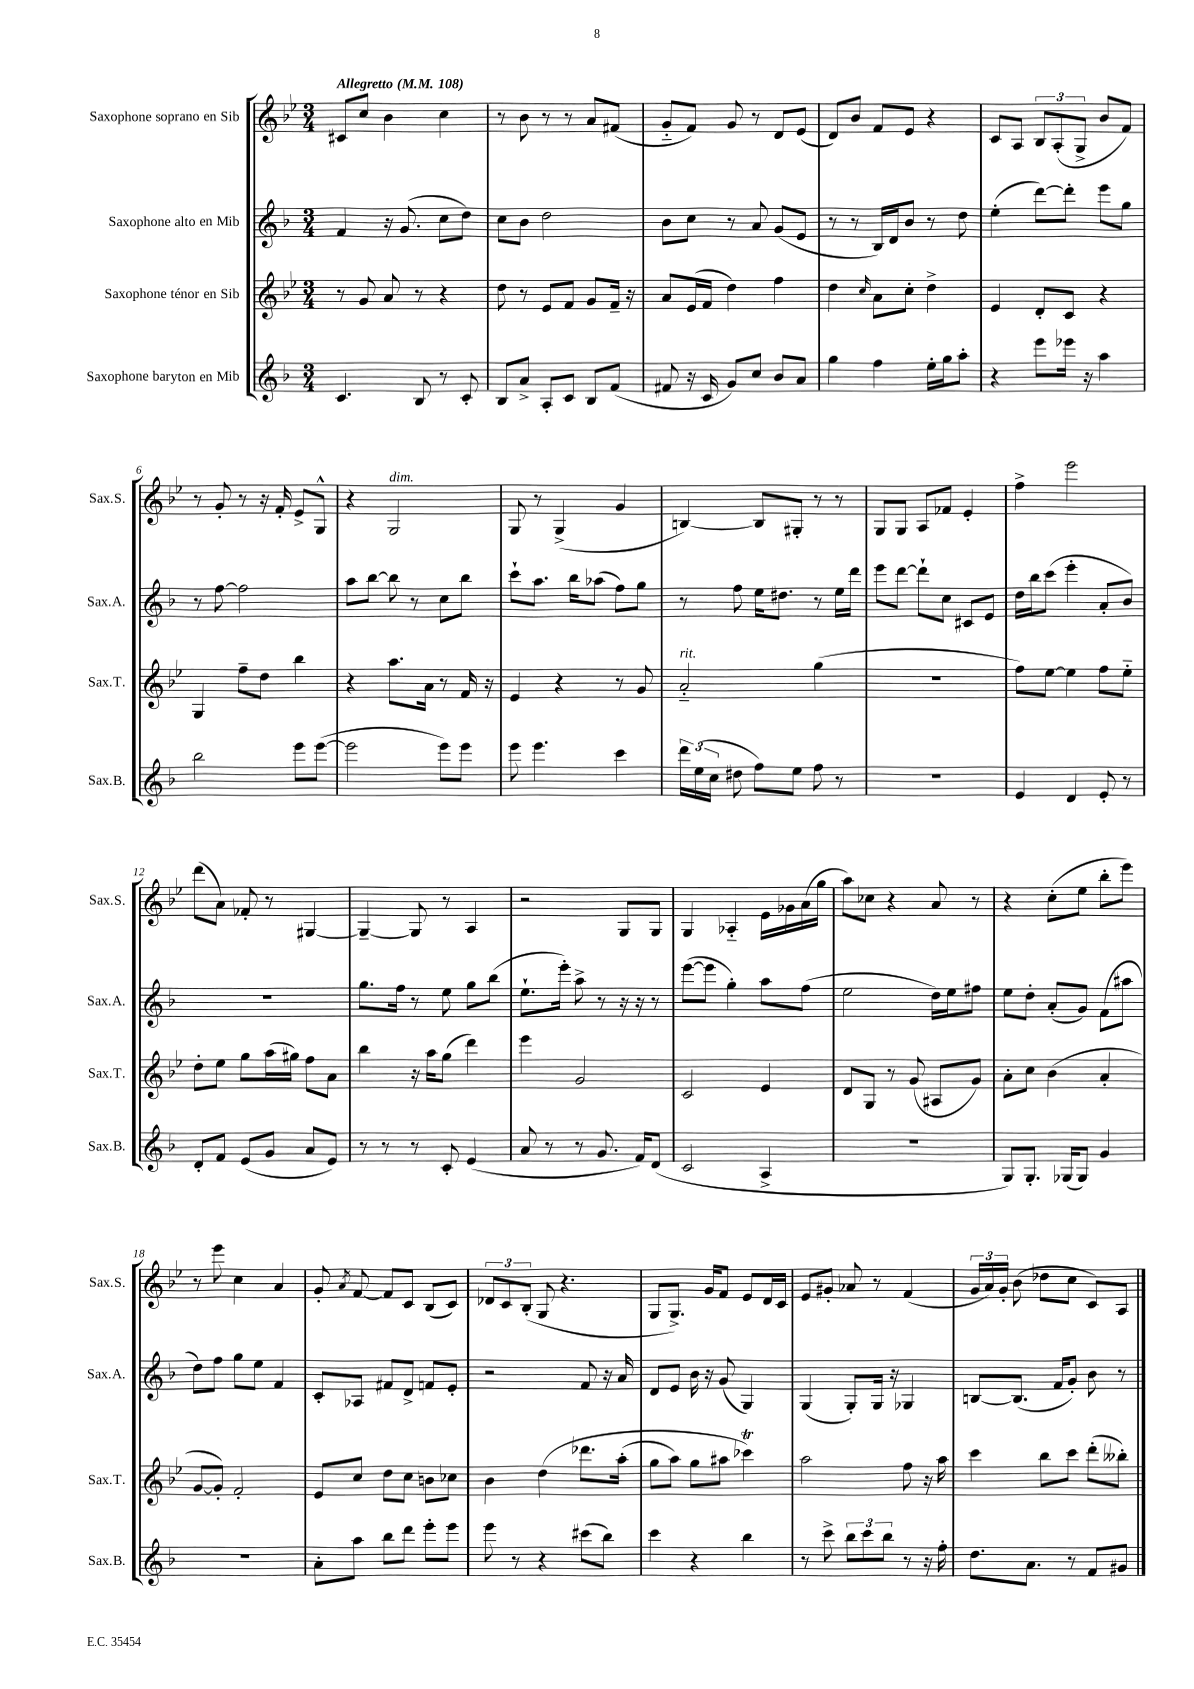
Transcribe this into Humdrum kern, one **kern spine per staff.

**kern	**kern	**kern	**kern
*staff4	*staff3	*staff2	*staff1
*clefG2	*clefG2	*clefG2	*clefG2
*k[b-]	*k[b-e-]	*k[b-]	*k[b-e-]
*M3/4	*M3/4	*M3/4	*M3/4
*MM108	*MM108	*MM108	*MM108
4.c/	8r	4f/	8c#/L
.	8g/	.	8cc/J
.	8a/	16r	4b-\
.	.	(8.g/	.
8B-/	8r	.	.
8r	4r	8cc\L	4cc\
8c'/	.	8dd\J)	.
=	=	=	=
8B-/L	8dd\	8cc\L	8r
8a^/J	8r	8b-\J	8b-\
8A'/L	8e-/L	2dd\	8r
8c/J	8f/J	.	8r
8B-/L	8g/L	.	8a/L
(8f/J	16f~/Jk	.	(8f#/J
.	16r	.	.
=	=	=	=
8f#/	8a/L	8b-\L	8g'~/L
16r	(16e-/L	8cc\J	8f/J)
16c/	16f/JJ	.	.
8g/L)	4dd\)	8r	8g/
8cc/J	.	8a/	8r
8b-/L	4ff\	(8g/L	8d/L
8a/J	.	8e/J	(8e-/J
=	=	=	=
4gg\	4dd\	8r	8d/L)
.	.	8r	8b-/J
.	16qqcc/	.	.
4ff\	8a\L	16B-/LL)	8f/L
.	.	16d/J	.
.	8cc'\J	8b-/J	8e-/J
16ee'\LL	4dd^\	8r	4r
16gg\J	.	.	.
8aa'\J	.	8dd\	.
=	=	=	=
4r	4e-/	(4ee'\	8c/L
.	.	.	8A/J
8eee\L	8d'/L	[8ddd\L)	12B-/L
.	.	.	(12A'/
16eee-\Jk	8c/J	8ddd'\]J	.
.	.	.	12G^/J
16r	.	.	.
4aa\	4r	8eee\L	8b-/L
.	.	8gg\J	8f/J)
=	=	=	=
2bb-\	4G/	8r	8r
.	.	[8ff\	8g'/
.	8ff~\L	2ff\]	8r
.	8dd\J	.	16r
.	.	.	16f'/
8eee\L	4bb-\	.	8e-^/L
([8eee\J	.	.	8G^^/J
=	=	=	=
2eee\]	4r	8aa\L	4r
.	.	[8bb-\J	.
.	8.aa\L	8bb-\]	2G/
.	.	8r	.
.	16a\Jk	.	.
8eee\L)	8r	8cc\L	.
8eee\J	16f/	8bb-\J	.
.	16r	.	.
=	=	=	=
8eee\	4e-/	8ccc`\L	8G/
4.eee\	.	8.aa\J	8r
.	4r	.	(4G^/
.	.	16bb-\LK	.
.	.	(8aa-\J	.
4ccc\	8r	8ff\L)	4g/
.	8g/	8gg\J	.
=	=	=	=
24ddd\LL	2a'~/	8r	[4B/)
(24ee\	.	.	.
24cc\JJ	.	.	.
8dd#\	.	8ff\	.
8ff\L)	.	16ee\LK	8B/]L
.	.	8.dd#\J	.
8ee\J	.	.	8G#'/J
8ff\	(4gg\	8r	8r
8r	.	16ee\LL	8r
.	.	16ddd\JJ	.
=	=	=	=
2.r	2.r	8eee\L	8G/L
.	.	[8ddd\J	8G/J
.	.	8ddd`\]L	8A/L
.	.	8cc\J	8f-/J
.	.	8c#/L	4e-'/
.	.	8e/J	.
=	=	=	=
4e/	8ff\L)	16dd\LL	4ff^\
.	.	16bb-\J	.
.	[8ee-\J	(8ccc\J	.
4d/	4ee-\]	4eee'\	2eee-\
8e'/	8ff\L	8a'/L	.
8r	8ee-'~\J	8b-/J)	.
=	=	=	=
8d'/L	8dd'\L	2.r	(8ddd\L
8f/J	8ee-\J	.	8a\J)
(8e/L	8gg\L	.	8f-'/
8g/J	(16aa\L	.	8r
.	16gg#\JJ)	.	.
8a/L	8ff\L	.	[4G#/
8e/J)	8a\J	.	.
=	=	=	=
8r	4bb-\	8.gg\L	4G#~/_
8r	.	.	.
.	.	16ff\Jk	.
8r	16r	8r	8G#/]
.	16aa\LK	.	.
8c'/	(8gg\J	8ee\	8r
(4e/	4ddd\)	8gg\L	4A/
.	.	(8bb-\J	.
=	=	=	=
8a/	4eee-\	8.ee`\L	2r
8r	.	.	.
.	.	16eee'\Jk)	.
8r	2g/	8aa^\	.
8.g/	.	8r	.
.	.	16r	8G/L
16f/LK)	.	16r	.
(8d/J	.	8r	8G/J
=	=	=	=
2c/	2c/	([8eee\L	4G/
.	.	8eee\]J	.
.	.	4gg'\)	4A-'~/
4A^/	4e-/	8aa\L	16e-\LL
.	.	.	16g-\
.	.	(8ff\J	(16a\
.	.	.	16gg\JJ
=	=	=	=
2.r	8d/L	2ee\	8aa\L)
.	8G/J	.	8cc-\J
.	8r	.	4r
.	(8g/	.	.
.	8A#/L	16dd\LL)	8a/
.	.	16ee\J	.
.	8g/J)	8ff#\J	8r
=	=	=	=
8G/L)	8a'\L	8ee\L	4r
8.G'/J	8cc\J	8dd'\J	.
.	(4b-\	(8a'/L	(8cc'\L
(16G-/LK	.	.	.
8G-/J)	.	8g/J)	8ee-\J
4g/	4a'/	(8f\L	8bb-'\L
.	.	8aa#\J	8eee-\J)
=	=	=	=
2.r	[8g/L	8dd\L)	8r
.	8g'/]J)	8ff\J	8eee-\
.	2f'/	8gg\L	4cc\
.	.	8ee\J	.
.	.	4f/	4a/
=	=	=	=
8a'\L	8e-/L	8c'/L	8g'/
.	.	.	8qa/
8aa\J	8cc/J	8A-/J	[8f/
8bb-\L	8dd\L	8f#/L	8f/]L
8ddd\J	8cc\J	8d^/J	8c/J
8eee'\L	8b\L	8f/L	(8B-/L
8eee\J	8cc-\J	8e'/J	8c/J)
=	=	=	=
8eee\	4b-\	2r	12d-/L
.	.	.	12c/
8r	.	.	.
.	.	.	(12B-'/J
4r	&(4dd\	.	8G/
.	.	.	4.r
(8ccc#\L	8.ddd-\L	8f/	.
8bb-\J)	.	16r	.
.	(16aa'\Jk	16a/	.
=	=	=	=
4ccc\	8gg\L	8d/L	8G/L
.	8aa\J)	8e/J	8.G^/J)
4r	8gg\L	16b-\	.
.	.	16r	16g/LK
.	8aa#\J	(8g/	8f/J
4bb-\	4ccc-\&)	4G/)	8e-/L
.	.	.	16d/L
.	.	.	16c/JJ
=	=	=	=
8r	2aa\	(4G/	8e-/L
8ccc^\	.	.	8g#'/J
12bb-\L	.	8G'/L)	8a-/
12ccc\	.	.	.
.	.	16G/Jk	8r
12bb-\J	.	.	.
.	.	16r	.
8r	8ff\	4G-/	(4f/
16r	16r	.	.
16ff'\	16aa\	.	.
=	=	=	=
8.dd\L	4ccc\	[8B/L	24g/LL
.	.	.	24a/)
.	.	.	24g'/JJ
.	.	(8.B/]J	(8b-\
8.a\J	.	.	.
.	8bb-\L	.	8dd-\L
.	.	16f/LK	.
8r	8ccc\J	8g'/J)	8cc\J
8f/L	(8ddd'\L	8b-\	8c/L)
8g#/J	8bb--'\J)	8r	8A/J
==	==	==	==
*-	*-	*-	*-
